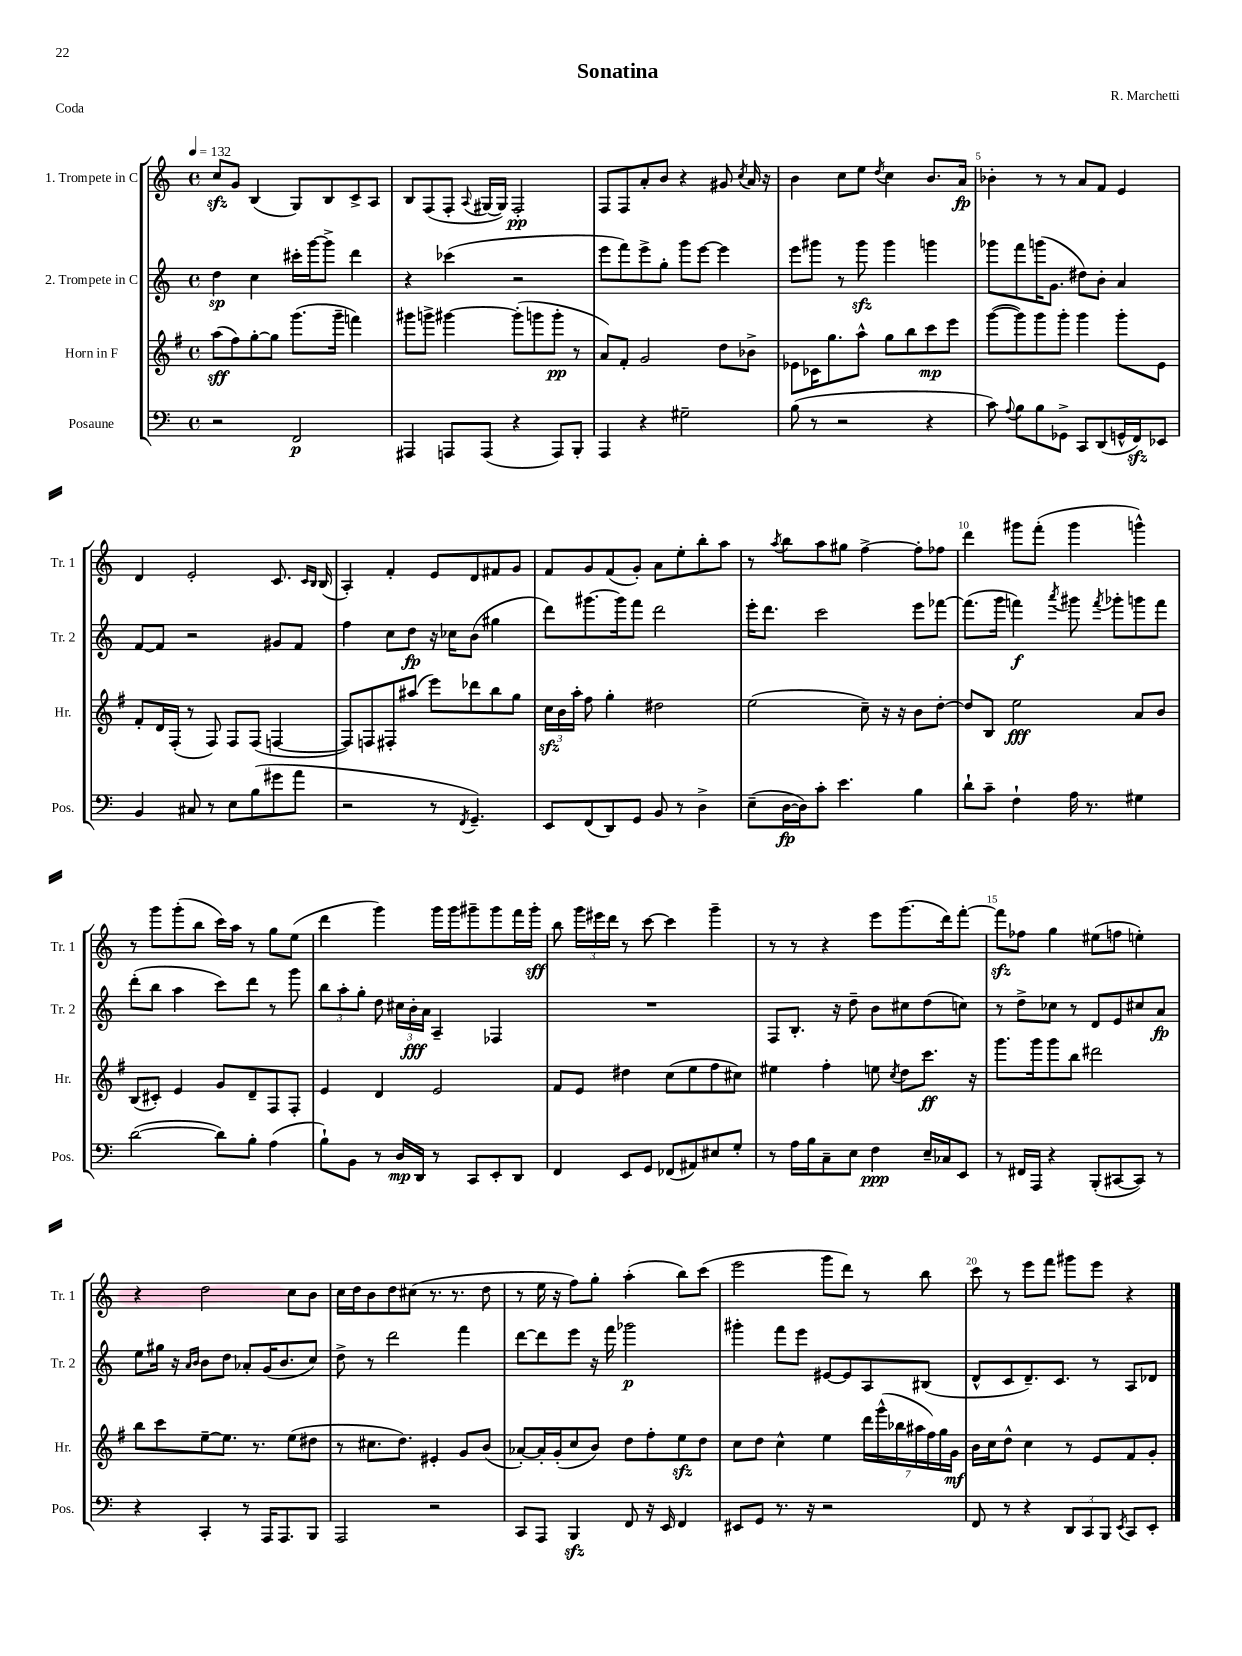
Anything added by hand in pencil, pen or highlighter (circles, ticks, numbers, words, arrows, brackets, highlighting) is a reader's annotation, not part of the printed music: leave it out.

**kern	**kern	**kern	**kern
*staff4	*staff3	*staff2	*staff1
*clefF4	*clefG2	*clefG2	*clefG2
*k[]	*k[f#]	*k[]	*k[]
*M4/4	*M4/4	*M4/4	*M4/4
*met(c)	*met(c)	*met(c)	*met(c)
*MM132	*MM132	*MM132	*MM132
2r	(8aa	4dd	8cc
.	8ff#)	.	8g
.	[8gg'	4cc	(4B
.	8gg]	.	.
2FF	(8.ggg	16ccc#'	8G)
.	.	[16ggg	.
.	.	8ggg^]	8B
.	16ggg~	.	.
.	4fff)	4ddd	8c^
.	.	.	8A
=	=	=	=
4AAA#	8ggg#	4r	8B
.	8ggg^	.	(8F
8AAA	[4ggg#	(4ccc-	8F'
.	.	.	8qqA
(8AAA	.	.	[16G#
.	.	.	16G#])
4r	(8ggg#']	2r	2F'
.	8ggg	.	.
8AAA)	8ggg'	.	.
8BBB'	8r	.	.
=	=	=	=
4AAA	8a)	8eee	8F
.	8f#'	8fff)	8F
4r	2g	8eee^	8a'
.	.	8gg'	8b
2G#~	.	8ggg	4r
.	.	[8eee	.
.	8dd	4eee]	8g#
.	.	.	8qcc
.	8b-^	.	16a
.	.	.	16r
=	=	=	=
(8B	8e-	8eee	4b
8r	16c-	8ggg#	.
.	8.gg	.	.
2r	.	8r	8cc
.	8aa^^	8ggg#	8ee
.	.	.	8qdd
.	8gg	4ggg#	4cc
.	8bb	.	.
4r	8ccc	4ggg	8.b
.	8eee	.	.
.	.	.	16a
=	=	=	=
8c)	([8ggg	8ggg-	4b-'
8qqA	.	.	.
8B	8ggg])	8fff	.
8B	8ggg	(16ggg	8r
.	.	8.g	.
8GG-^	8ggg'	.	8r
8CC	4ggg	8dd#)	8a
(8DD	.	8b'	8f
16GG^^	8ggg'	4a	4e
16FF)	.	.	.
8EE-	8e	.	.
=	=	=	=
4BB	8f#'	[8f	4d
.	16d	8f]	.
.	(16F#'	.	.
8C#	8r	2r	2e'
8r	8F#)	.	.
8E	8F#	.	.
(8B	(8F#	.	.
8g#	[4F	8g#	8.c
8a	.	8f	.
.	.	.	16qqc
.	.	.	16qqB
.	.	.	(16B
=	=	=	=
2r	8F])	4ff	4A')
.	8F	.	.
.	8F#'	8cc	4f'
.	(8aa#	8dd	.
8r	8eee)	16r	8e
.	.	16cc-	.
8qFF	.	.	.
4.GG~)	8ddd-	(8b	8d
.	8bb	4gg#	8f#
.	8gg	.	8g
=	=	=	=
8EE	24cc	8ddd)	8f
.	24b	.	.
.	24aa'	.	.
(8FF	8ff#	[8.ggg#	8g
8DD)	4gg'	.	(8f
.	.	16ggg#]	.
8GG	.	8fff	8g')
8BB	2dd#	2ddd	8a
8r	.	.	8ee'
4D^	.	.	8bb'
.	.	.	8aa
=	=	=	=
(8E~	(2ee	16eee'	8r
.	.	8.ddd	.
.	.	.	8qaa
[16D	.	.	8bb
16D])	.	.	.
8c'	.	2ccc	8aa
4.e	.	.	8gg#
.	8cc~)	.	[4ff^
.	16r	.	.
.	16r	.	.
4B	8b	8eee	8ff']
.	[8dd'	[8fff-	8ff-
=	=	=	=
8d`	8dd]	(8.fff-]	4ddd
8c~	8B	.	.
.	.	16ggg	.
4F`	2ee	4fff)	8ggg#
.	.	.	(8fff'
.	.	8qaaa	.
16A	.	8ggg#	4ggg#
8.r	.	.	.
.	.	8qfff	.
.	.	8ggg-'	.
4G#	8a	8ggg	4ggg^^)
.	8b	8fff	.
=	=	=	=
([2d	(8B	(8ddd'	8r
.	8c#')	8bb	8ggg
.	4e	4aa	(8ggg'
.	.	.	8bb
8d])	8g	8ccc)	16ccc)
.	.	.	16aa
8B'	8d~	8ddd	8r
(4A	8F#	8r	8gg
.	8F#'	8ggg	(8ee
=	=	=	=
8B`)	4e	12bb	4ddd
.	.	12aa'	.
8BB	.	.	.
.	.	12gg'	.
8r	4d	8dd	4ggg)
16D	.	24cc#	.
.	.	24b'	.
16DD	.	.	.
.	.	24a	.
8r	2e	4A~	16ggg
.	.	.	16ggg
8CC	.	.	8ggg#~
8EE'	.	4F-	8ggg#
8DD	.	.	16fff
.	.	.	16ggg#'
=	=	=	=
4FF	8f#	1r	8bb
.	8e	.	24ggg
.	.	.	24eee#
.	.	.	24ddd
8EE	4dd#	.	8r
8GG	.	.	[8ccc
(8FF-	(8cc	.	4ccc]
8AA#)	8ee	.	.
8E#	8ff#	.	4ggg~
8G'	8cc#)	.	.
=	=	=	=
8r	4ee#	8F	8r
16A	.	8.B'	8r
16B	.	.	.
8C~	4ff#'	.	4r
.	.	16r	.
8E	.	8dd~	.
4F	8ee	8b	8eee
.	8qcc	.	.
.	8dd	8cc#	(8.ggg
16E~	8.ccc	(8dd	.
16C-	.	.	16ddd)
8EE	.	8cc)	[8fff'
.	16r	.	.
=	=	=	=
8r	8.ggg	8r	8fff]
16FF#	.	8dd^	8ff-
16AAA	16ggg	.	.
4r	8ggg	8cc-	4gg
.	8bb	8r	.
(8BBB'	2ddd#	8d	(8ee#
[8CC#	.	8e	8ff
8CC#])	.	8cc#	4ee')
8r	.	8a	.
=	=	=	=
4r	8bb	8ee	4r
.	8ccc	16gg#	.
.	.	16r	.
.	.	16qqa	.
.	.	16qqb	.
4CC'	[8ee~	8b	2dd
.	8.ee]	8dd	.
8r	.	8a-'	.
.	8.r	.	.
16AAA	.	(16g	.
8.AAA	.	8.b	.
.	(8ee	.	8cc
8BBB	8dd#	8cc)	8b
=	=	=	=
2AAA	8r	8dd^	16cc
.	.	.	16dd
.	8.cc#	8r	8b
.	.	2ddd	8dd
.	8.dd)	.	.
.	.	.	(8cc#
2r	4e#'	.	8.r
.	.	.	8.r
.	8g	4fff	.
.	(8b	.	8dd
=	=	=	=
8CC	[8a-')	[8ddd	8r
8AAA	16a-']	8ddd]	16ee
.	(16g'	.	16r
4BBB	8cc	8eee	8ff)
.	8b)	16r	8gg'
.	.	16fff	.
8FF	8dd	2ggg-	(4aa'
16r	8ff#'	.	.
16EE	.	.	.
4FF	8ee	.	8bb)
.	8dd	.	(8ccc
=	=	=	=
8EE#	8cc	4ggg#'	2eee
8GG	8dd	.	.
8.r	4cc^^	8fff	.
.	.	8eee	.
16r	.	.	.
2r	4ee	[8e#	8ggg
.	.	8e#]	8ddd)
.	28ddd	8A	8r
.	(28ggg^^	.	.
.	28bb-	.	.
.	28aa#	.	.
.	.	(8B#	8bb
.	28ff#)	.	.
.	28gg	.	.
.	28g	.	.
=	=	=	=
8FF	16b	8d^^	8ccc
.	16cc	.	.
8r	8dd^^	8c	8r
4r	4cc	8.d~)	8eee
.	.	.	8fff
.	.	8.c	.
12DD	8r	.	8ggg#
12CC	.	.	.
.	8e	8r	8eee
12BBB	.	.	.
8qEE	.	.	.
8CC	8f#	8A	4r
8EE'	8g'	8d-	.
==	==	==	==
*-	*-	*-	*-
